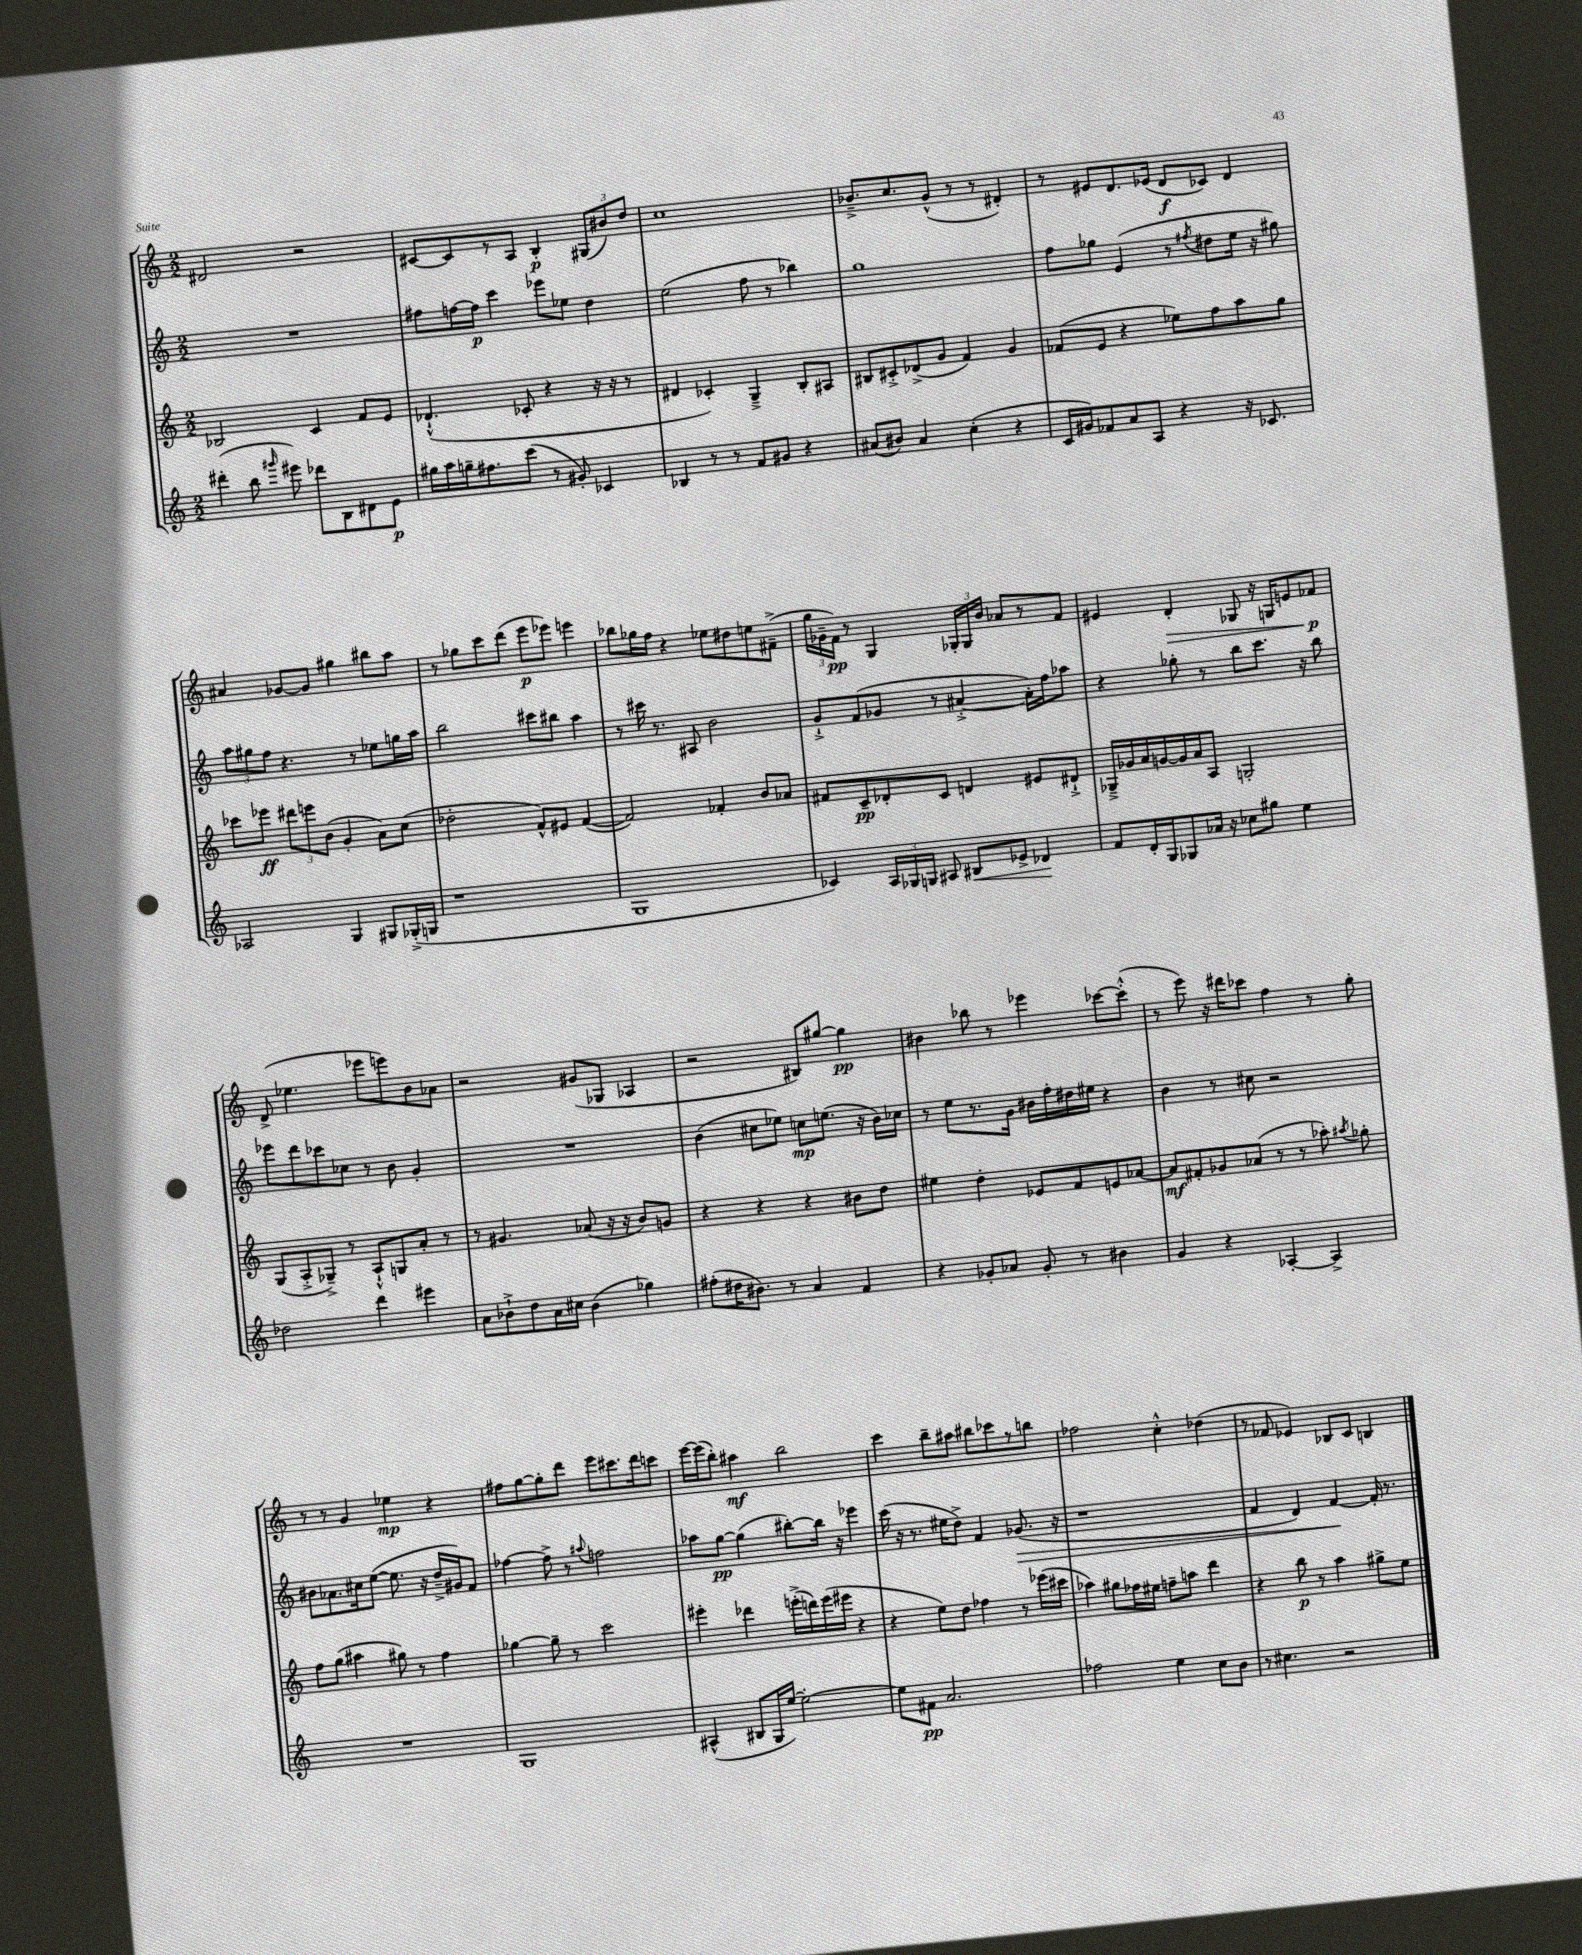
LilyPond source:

<<
\new StaffGroup <<
\new Staff = "s0" {
    \clef treble \key c \major \numericTimeSignature \time 2/2
    \autoBeamOff dis'2 r2 |
    cis'8[~ cis'8 r8 a8] b4-.\p \tuplet 3/2 { gis8[( bis'8) d''8] } |
    c''1 |
    bes'8.[---> c''8. g'8]-^( r8 r8 dis'4-.) |
    r8 eis'8[ d'8. ees'16]( d'8[\f ces'8]) d'4 |
    ais'4 ges'8[~ ges'8] gis''4 bis''8[ a''8] |
    r8 ges''8[ c'''8 d'''8]( e'''8[\p ees'''8]) e'''4 |
    bes''8[ ges''16 f''16] r4 ees''8[ dis''8 e''8 fis'8]--->( |
    \tuplet 3/2 { g''16[ ges'16-- f'16]\pp) } r8 g4 \tuplet 3/2 { ges16[-. ges16 b'16] } aes'8[ r8 f'8] |
    eis'4 d'4-.\> ges8 r16 g16[ e'8 fes'8]\p\! |
    d'8->( ees''4. ees'''8[ e'''8) b'8 aes'8] |
    r2 gis'8[( ges8] aes4 |
    r2 bis8[) gis''8]~ gis''4\pp |
    bis'4 bes''8 r8 ees'''4 ces'''8[~ ces'''8]-.-^( |
    r8 e'''8) r16 dis'''16[ ces'''8] f''4 r8 g''8-. |
    r8 r8 g'4 ees''4\mp r4 |
    fis''8[ g''8~ g''8-. d'''8] e'''8[ cis'''8. d'''16 c'''8] |
    e'''16[~ e'''16( b''8]-.) ais''4\mf b''2 |
    c'''4 b''8[-- ais''8] bis''8[ ces'''8 r8 b''8] |
    fes''2 c''4-.-^ des''4( |
    r8 fes'8 ees'4) bes8[ c'8] b4 \bar "|." |
}
\new Staff = "s1" {
    \clef treble \key c \major \numericTimeSignature \time 2/2
    \autoBeamOff R1 |
    fis''8[ f''16~ f''16]\p c'''4 ees'''8[ ees''8] d''4 |
    e''2( f''8 r8 bes''4) |
    g''1 |
    f''8[ ges''8] e'4( r8 \acciaccatura { fis''8 } dis''8[ e''16] r16 gis''8) |
    \tuplet 3/2 { a''8[ gis''8 f''8] } r4. r8 ees''8[ g''16 a''16] |
    b''2 cis'''8[ bis''8] a''4 |
    r8 cis'''16 r8. ais8 b'2 |
    g'8[-!-> f'8( ges'8] r8 ais'4~-.-> ais'16[-.) f''16 aes''8] |
    r4 ges''8-. r8 b''8[ c'''8.] r16 b''8 |
    ees'''8[ d'''8 ces'''8 ces''8] r8 b'8 g'4-. |
    R1 |
    b'4( cis''8[ ees''8]) c''8[\mp e''8.]( r16 b'16[) ces''16] |
    r8 e''8[ r8. g'16] bis'16[ f''16-. dis''16 eis''16] r4 |
    b'4 r8 cis''8 r2 |
    bis'8[ aes'8. cis''16 e''8]~( e''8. r16 d''16[---> gis'16) f'8] |
    fes''4~ fes''8-> r8 \appoggiatura { ais''8 } f''2 |
    aes''8[ g''8]~\pp g''4( bis''8[~-.) bis''16] r16 ees'''4 |
    c'''16( r16 r8. eis''16[ d''8]->) f'4 ges'8.\>( r16 |
    r1 |
    f'4 d'4) f'4~\! f'16-. r8. \bar "|." |
}
\new Staff = "s2" {
    \clef treble \key c \major \numericTimeSignature \time 2/2
    \autoBeamOff bes2 c'4 f'8[ e'8] |
    des'4.-!-^( ces'8-. r4 r16 r16 r8 |
    dis'4 ces'4-.) g4---> b8[-. ais8] |
    bis8[ cis'8-.-> des'8->( g'8] f'4) g'4 |
    fes'8[( e'8] r4 ees''8[) f''8 a''8 g''8] |
    ces'''8[ ees'''8]\ff \tuplet 3/2 { dis'''8[ e'''8 b'8]( } g'4-. a'8[) c''8]( |
    des''2-. f'8[-^) eis'8] f'4~( |
    f'2) fes'4-. b'8[ aes'8] |
    fis'8[ c'8--\pp des'8-. c'8] d'4 eis'8[ dis'8]-!-> |
    ges16[---> ges'16 a'16 g'16~ g'16 a'16 a8] g2-. |
    g8[( a8-.-> ges8]--->) r8 a8[-!-^ g8 a'8]-. r8 |
    r8 gis'4. aes'8( r16 r16 b'8[) g'8] |
    r4 r4 r4 bis'8[ d''8] |
    eis''4 d''4-. ees'8[ f'8 e'8 aes'8]~ |
    aes'8[\mf fis'8-. ges'8 aes'8]( r8 r8 aes''8-.) \acciaccatura { ais''8 } ges''8-. |
    f''8[ g''8]( ais''4 gis''8) r8 f''4 |
    ges''4~ ges''8-- r8 c'''2 |
    eis'''4-. des'''4 e'''16[-.->( d'''16) e'''16( eis'''16] r4 |
    r4 e''8[) d''8] fes''4 r8 ees'''16[( cis'''16] |
    aes''4) gis''8[ fes''16 eis''16] f''8[-- a''8] d'''4 |
    r4 b''8\p r8 a''4 gis''8[-> e''8] \bar "|." |
}
\new Staff = "s3" {
    \clef treble \key c \major \numericTimeSignature \time 2/2
    \autoBeamOff dis'''4-.( b''8 \grace { gis'''16 } eis'''8) des'''8[ b8 dis'8 e'8]\p |
    gis''16[ a''16 g''16-- fis''8. c'''8]( r8 gis'8-.) ces'4 |
    bes4 r8 r8 f'8[ gis'8] r4 |
    ais'8[( bis'8]) ais'4 c''4-.( r4 |
    c'16[ gis'16) fes'8 a'8 a8] r4 r16 ces'8. |
    aes2 g4 gis8[ ges16-.->( g16] |
    r1 |
    g1 |
    ces'4) \tuplet 3/2 { a16[ ges16 g16] } ais8 bis8[\< ees'8]-> des'4\! |
    f'8[ d'16-. g16 ges8 aes'16] r16 ces''8[ gis''8] e''4 |
    des''2 d'''4 eis'''4 |
    a'8[ bes'8-!-> d''8 a'16 cis''16] bes'4( ges''4) |
    fis''8[-.( dis''16 bis'8.]) r8 a'4 f'4 |
    r4 ges'8[-. aes'8] ges'8-. r8 bis'4 |
    g'4 r4 aes4~-. aes4-> |
    R1 |
    g1 |
    ais4-^( bis8[ g16 e''16]~) e''2~-. |
    e''8[ fis'8]\pp a'2. |
    fes''2 e''4 c''8[ b'8] |
    r8 cis''4. r2 \bar "|." |
}
>>
>>
\layout { \context { \Score \remove "Bar_number_engraver" } }
